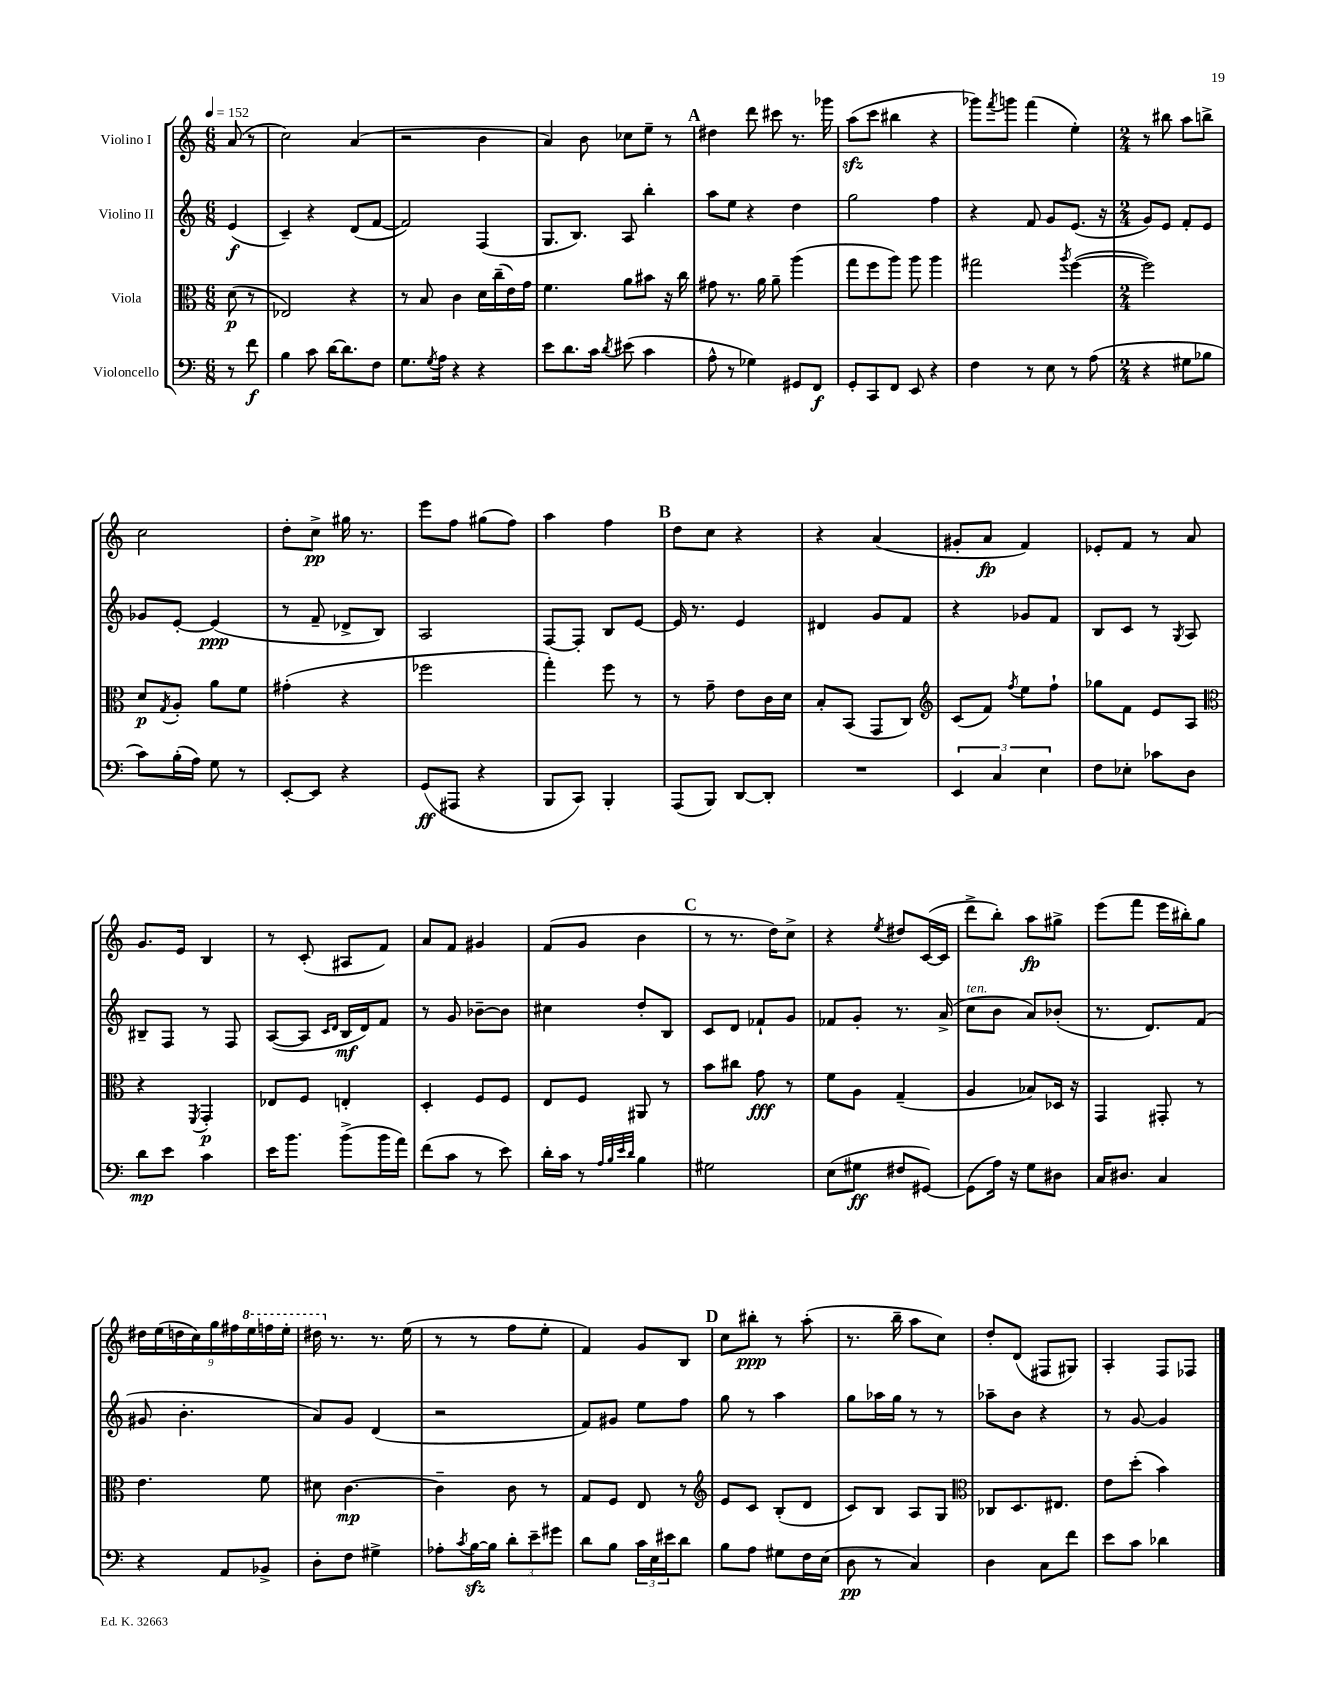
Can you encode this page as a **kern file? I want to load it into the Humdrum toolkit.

**kern	**kern	**kern	**kern
*staff4	*staff3	*staff2	*staff1
*clefF4	*clefC3	*clefG2	*clefG2
*k[]	*k[]	*k[]	*k[]
*M6/8	*M6/8	*M6/8	*M6/8
*MM152	*MM152	*MM152	*MM152
8r	(8d\	(4e/	(8a/
8f\	8r	.	8r
=	=	=	=
4B\	2E-/)	4c~/)	2cc\)
8c\	.	4r	.
[16d\LK	.	.	.
8.d\]	.	.	.
.	4r	(8d/L	(4a/
8F\J	.	[8f/J	.
=	=	=	=
8.G\L	8r	2f/])	2r
.	8B/	.	.
8qG/	.	.	.
16A\Jk	.	.	.
4r	4c\	.	.
4r	16d\LL	(4F/	4b\
.	(16cc~\	.	.
.	16e\)	.	.
.	16g\JJ	.	.
=	=	=	=
8e\L	4.f\	8.G/L	4a/)
8.d\	.	.	.
.	.	8.B/J)	.
.	.	.	8b\
16c\Jk	.	.	.
8qd/	.	.	.
(8e#\	8a\L	8A/	8cc-\L
4c\	8b#\J	4bb'\	8ee~\J
.	16r	.	8r
.	16cc\	.	.
=	=	=	=
8A^^\	8g#\	8aa\L	4dd#\
8r	8.r	8ee\J	.
4G-\)	.	4r	8ddd\
.	16a\	.	.
.	8a~\	.	8ccc#\
8GG#/L	(4aa\	4dd\	8.r
8FF/J	.	.	.
.	.	.	16ggg-\
=	=	=	=
8GG'/L	8gg\L	2gg\	(8aa\L
8CC/	8ff\	.	8ccc\J
8FF/J	8aa\J)	.	4bb#\
8EE/	8aa\	.	.
4r	4aa\	4ff\	4r
=	=	=	=
4F\	2gg#\	4r	8ggg-\L)
.	.	.	8qfff/
.	.	.	8ggg\J
8r	.	8f/	(4fff\
8E\	.	8g/L	.
.	8qaa/	.	.
8r	([4ff\	(8.e/J	4ee'\)
(8A\	.	.	.
.	.	16r	.
=	=	=	=
*M2/4	*M2/4	*M2/4	*M2/4
4r	2ff\])	8g/L)	8r
.	.	8e/J	8bb#\
8G#\L	.	8f'/L	8aa\L
8B-\J	.	8e/J	8bb^\J
=	=	=	=
8c\L)	8d/L	8g-/L	2cc\
.	8qG/	.	.
(16B'\L	8A'/J	[8e'/J	.
16A\JJ)	.	.	.
8G\	8a\L	(4e/]	.
8r	8f\J	.	.
=	=	=	=
[8EE'/L	(4g#'\	8r	8dd'\L
8EE/]J	.	8f~/	8cc^\J
4r	4r	8d-^/L	16gg#\
.	.	.	8.r
.	.	8B/J)	.
=	=	=	=
(8GG/L	2ff-\	2A/	8eee\L
8AAA#/J	.	.	8ff\J
4r	.	.	(8gg#\L
.	.	.	8ff\J)
=	=	=	=
8BBB/L	4gg'\)	[8F/L	4aa\
8CC/J)	.	8F'/]J	.
4BBB'/	8ff\	8B/L	4ff\
.	8r	[8e/J	.
=	=	=	=
(8AAA/L	8r	16e/]	8dd\L
.	.	8.r	.
8BBB/J)	8g~\	.	8cc\J
[8DD/L	8e\L	4e/	4r
8DD'/]J	16c\L	.	.
.	16d\JJ	.	.
=	=	=	=
2r	8B'/L	4d#/	4r
.	(8BB/J	.	.
.	8GG/L	8g/L	(4a/
.	8C/J)	8f/J	.
=	=	=	=
*	*clefG2	*	*
6EE/	(8c/L	4r	8g#'/L
.	8f/J)	.	8a/J
6C/	.	.	.
.	8qff/	.	.
.	8ee\L	8g-/L	4f/)
6E\	.	.	.
.	8ff`\J	8f/J	.
=	=	=	=
8F\L	8gg-\L	8B/L	8e-'/L
8E-'\J	8f\J	8c/J	8f/J
8c-\L	8e/L	8r	8r
.	.	8qG/	.
8D\J	8A/J	8A/	8a/
=	=	=	=
*	*clefC3	*	*
8d\L	4r	8B#~/L	8.g/L
8e\J	.	8F/J	.
.	.	.	16e/Jk
.	8qFF/	.	.
4c\	4GG'/	8r	4B/
.	.	8F/	.
=	=	=	=
16e\LK	8E-/L	([8A/L	8r
8.b\J	.	.	.
.	8F/J	8A/]J	(8c'/
.	.	16qqc/LL	.
.	.	16qqd/JJ	.
(8b^\L	4E'/	16B/LL	8A#/L
.	.	16d/J)	.
16b\L	.	8f/J	8f/J)
16a\JJ)	.	.	.
=	=	=	=
(8f\L	4D'/	8r	8a/L
8c\J	.	8g/	8f/J
8r	8F/L	[8b-~\L	4g#/
8e\)	8F/J	8b-\]J	.
=	=	=	=
16d'\LL	8E/L	4cc#\	(8f/L
16c\JJ	.	.	.
8r	8F/J	.	8g/J
32qqA/LLL	.	.	.
32qqB/	.	.	.
32qqe/	.	.	.
32qqd/JJJ	.	.	.
4B\	8AA#/	8dd'/L	4b\
.	8r	8B/J	.
=	=	=	=
2G#\	8b\L	8c/L	8r
.	8cc#\J	8d/J	8.r
.	8g\	8f-`/L	.
.	.	.	16dd\LK)
.	8r	8g/J	8cc^\J
=	=	=	=
(8E\L	8f\L	8f-/L	4r
8G#\J	8A\J	8g'/J	.
.	.	.	8qee/
8F#/L	(4G~/	8.r	8dd#/L
[8GG#/J)	.	.	([16c/L
.	.	(16a^/	16c/]JJ
=	=	=	=
(8GG#\]L	4A/	8cc\L	8ddd^\L
16A\Jk)	.	8b\J	8bb'\J)
16r	.	.	.
8G\L	8B-/L)	8a/L)	8aa\L
8D#\J	16D-/Jk	(8b-'/J	8gg#^\J
.	16r	.	.
=	=	=	=
16C/LK	4GG/	8.r	(8eee\L
8.D#/J	.	.	.
.	.	.	8fff\J
.	.	8.d/L)	.
4C/	8GG#'/	.	16eee\LL
.	.	.	16bb#'\J)
.	8r	(8f/J	8gg\J
=	=	=	=
4r	4.e\	8g#/	18dd#\LL
.	.	.	(18ee\
.	.	.	18dd\
.	.	4.b'\	.
.	.	.	18cc\)
.	.	.	18gg\
8AA/L	.	.	.
.	.	.	18ff#\
.	.	.	18eee\
8BB-^/J	8f\	.	.
.	.	.	18fff\
.	.	.	18eee'\JJ
=	=	=	=
8D'\L	8d#\	8a/L)	16ddd#\
.	.	.	8.r
8F\J	[4.c\	8g/J	.
4G#^\	.	(4d/	8.r
.	.	.	(16ee\
=	=	=	=
8A-'\L	4c~\]	2r	8r
8qc/	.	.	.
[16B\L	.	.	8r
16B\]JJ	.	.	.
12d'\L	8c\	.	8ff\L
12e~\	.	.	.
.	8r	.	8ee'\J
12g#\J	.	.	.
=	=	=	=
8d\L	8G/L	8f/L)	4f/)
8B\J	8F/J	8g#/J	.
24c\LL	8E/	8ee\L	8g/L
24E\	.	.	.
24e#\J	.	.	.
8d\J	8r	8ff\J	8B/J
=	=	=	=
*	*clefG2	*	*
8B\L	8e/L	8gg\	8cc\L
8A\J	8c/J	8r	8bb#'\J
8G#\L	(8B'/L	4aa\	8r
16F\L	8d/J	.	(8aa'\
(16E\JJ	.	.	.
=	=	=	=
8D\	8c/L)	8gg\L	8.r
8r	8B/J	16aa-\L	.
.	.	16gg\JJ	16bb~\
4C/)	8A/L	8r	8aa\L
.	8G/J	8r	8cc\J)
=	=	=	=
*	*clefC3	*	*
4D\	8C-/L	8aa-~\L	8dd'/L
.	8.D/	8b\J	(8d/J
8C\L	.	4r	8F#/L
.	8.E#/J	.	.
8f\J	.	.	8G#/J)
=	=	=	=
8e\L	8e\L	8r	4A'/
8c\J	(8dd'\J	[8g/	.
4d-\	4b\)	4g/]	8F/L
.	.	.	8F-/J
==	==	==	==
*-	*-	*-	*-
